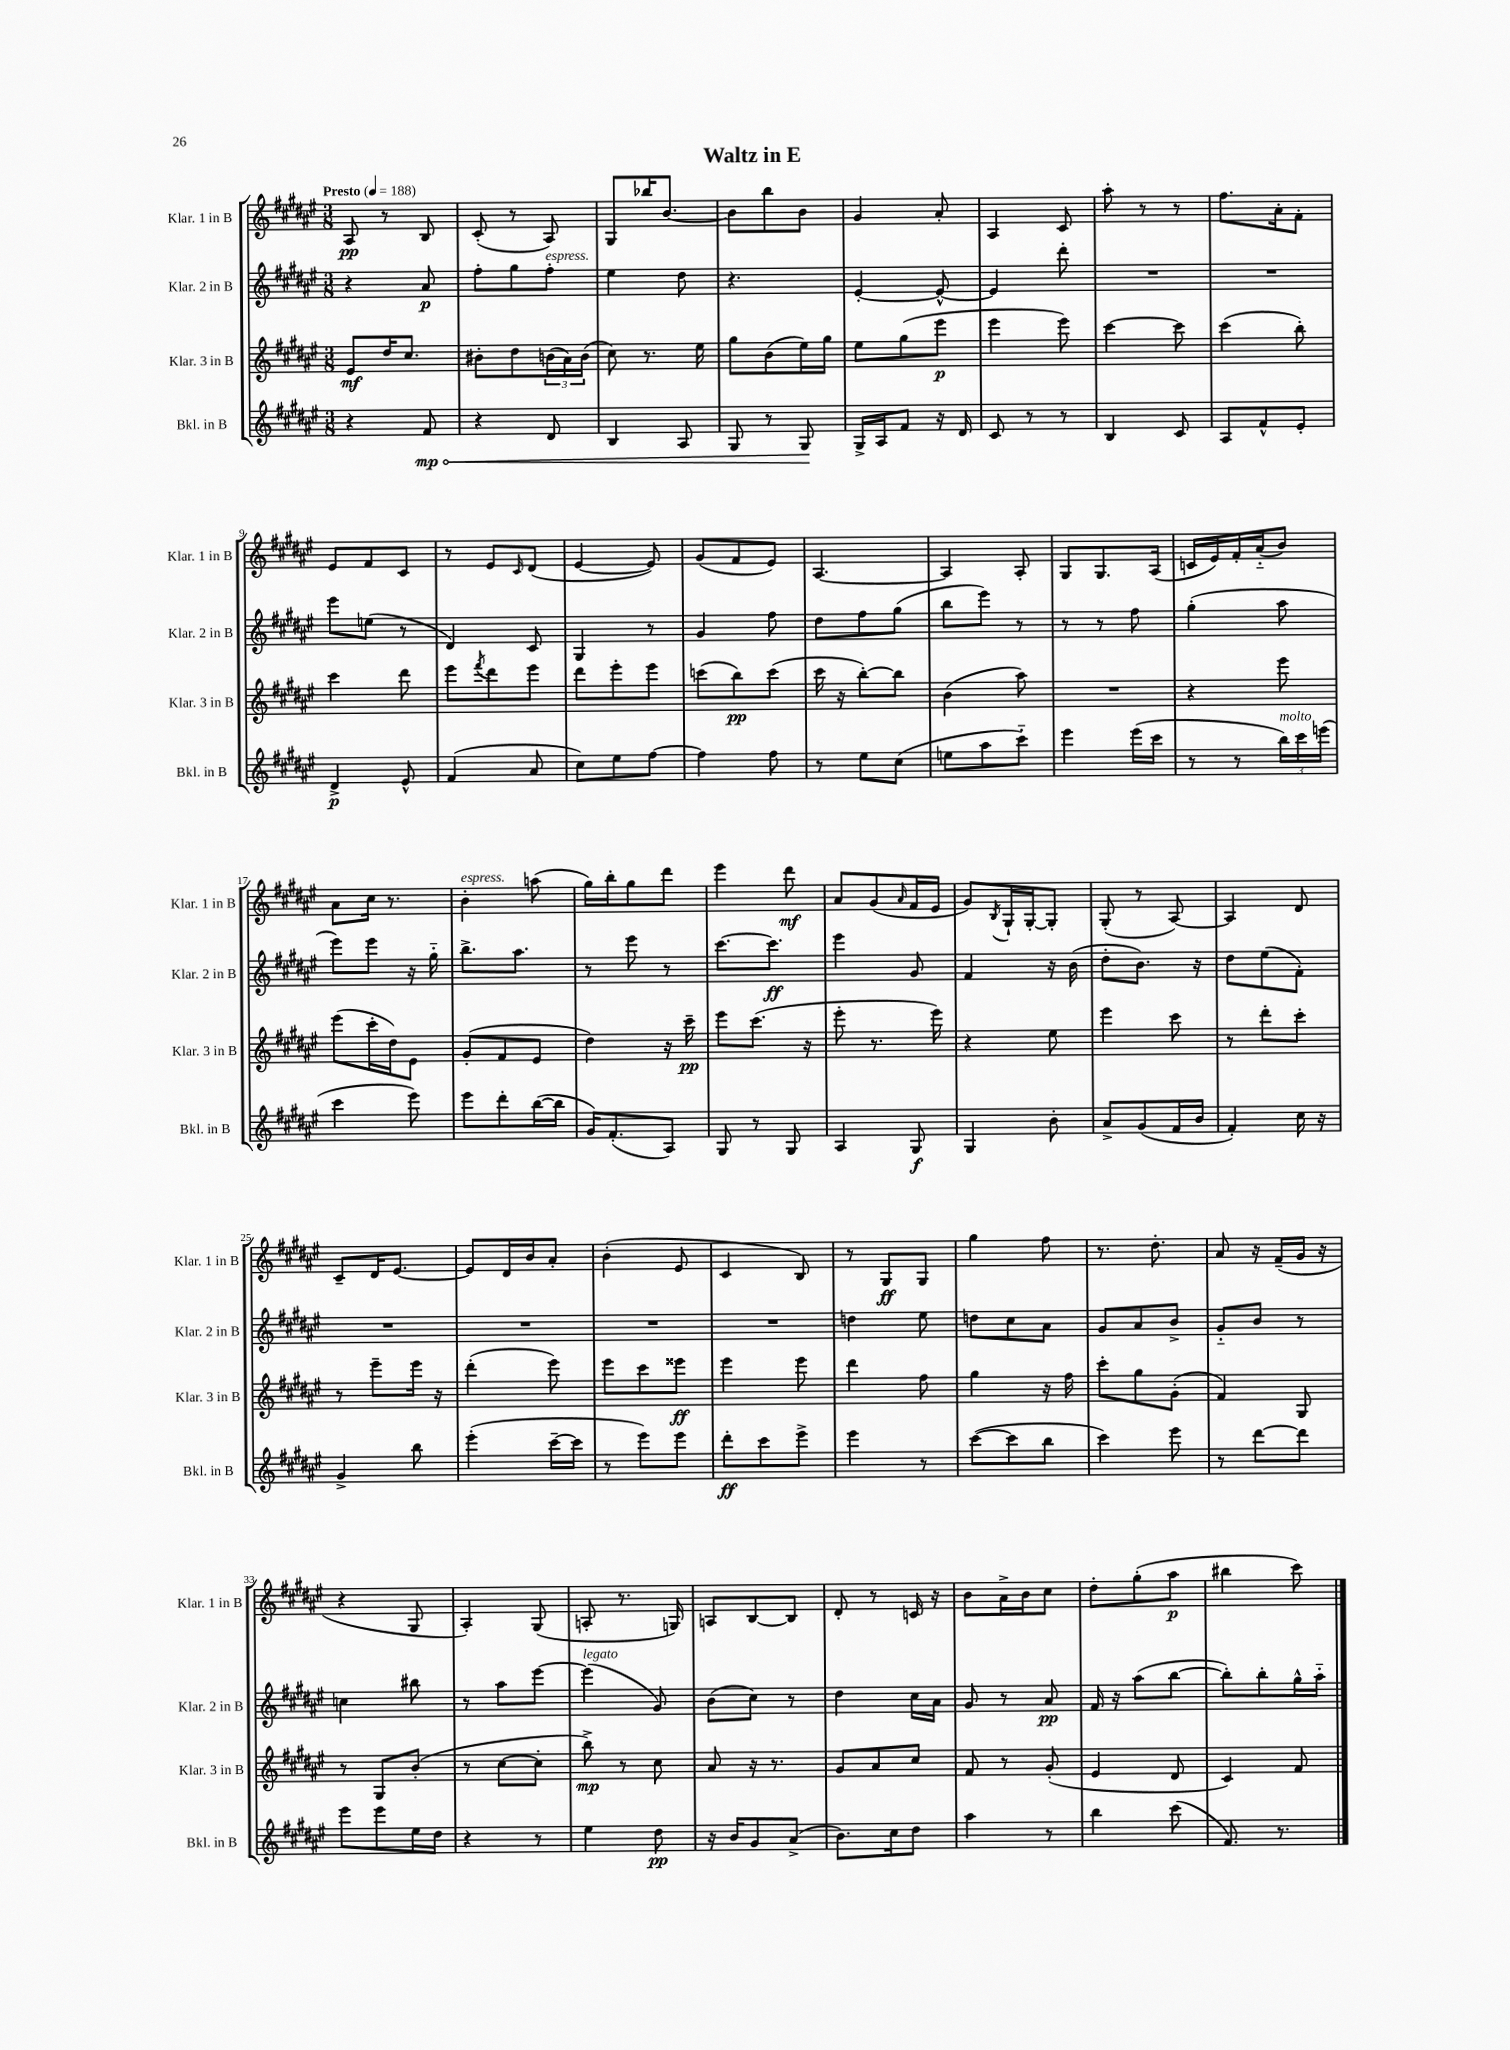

**kern	**kern	**kern	**kern
*staff4	*staff3	*staff2	*staff1
*clefG2	*clefG2	*clefG2	*clefG2
*k[f#c#g#d#a#e#]	*k[f#c#g#d#a#e#]	*k[f#c#g#d#a#e#]	*k[f#c#g#d#a#e#]
*M3/8	*M3/8	*M3/8	*M3/8
*MM188	*MM188	*MM188	*MM188
4r	8e#	4r	8A#
.	16dd#	.	8r
.	8.cc#	.	.
8f#	.	8a#	8B
=	=	=	=
4r	8b#'	8ff#'	(8c#'
.	8dd#	8gg#	8r
8d#	(24b	8ff#'	8A#)
.	24a#)	.	.
.	(24b	.	.
=	=	=	=
4B	8cc#)	4ee#	8G#
.	8.r	.	16bb-
.	.	.	[8.b
8A#	.	8dd#	.
.	16ee#	.	.
=	=	=	=
8G#	8gg#	4.r	8b]
8r	(8b	.	8bb
8G#	16ee#)	.	8b
.	16gg#	.	.
=	=	=	=
16G#^	8ee#	[4e#'	4g#
16A#	.	.	.
8f#	(8gg#	.	.
16r	8eee#	8e#^^_	8a#'
16d#	.	.	.
=	=	=	=
8c#	4eee#	4e#]	4A#
8r	.	.	.
8r	8eee#)	8ddd#'	8c#
=	=	=	=
4B	[4ccc#	4.r	8aa#'
.	.	.	8r
8c#	8ccc#]	.	8r
=	=	=	=
8A#	(4ccc#	4.r	8.ff#
8f#^^	.	.	.
.	.	.	16a#'
8e#'	8bb')	.	8f#'
=	=	=	=
4d#^	4ccc#	8eee#	8e#
.	.	(8ee	8f#
8e#^^	8ddd#	8r	8c#
=	=	=	=
(4f#	8eee#	4d#)	8r
.	8qfff#	.	.
.	8ddd#	.	8e#
.	.	.	16qqc#
8a#	8eee#	8c#	(8d#
=	=	=	=
8cc#)	8ddd#	4G#	[4e#
8ee#	8eee#'	.	.
[8ff#	8eee#	8r	8e#])
=	=	=	=
4ff#]	(8ccc	4g#	(8g#
.	8bb)	.	8f#
8ff#	(8ccc	8ff#	8e#)
=	=	=	=
8r	16ccc#	8dd#	[4.A#
.	16r	.	.
8ee#	[8bb')	8ff#	.
(8cc#	8bb]	(8gg#	.
=	=	=	=
8ee	(4b	8bb	4A#]
8aa#	.	8eee#)	.
8ccc#'~)	8aa#)	8r	8A#'
=	=	=	=
4eee#	4.r	8r	8G#
.	.	8r	8.G#
(16eee#	.	8ff#	.
16ccc#	.	.	(16A#
=	=	=	=
8r	4r	(4gg#'	16c
.	.	.	16e#)
8r	.	.	16f#'
.	.	.	(16a#'~
24bb)	8eee#	8aa#	8b)
24ccc#	.	.	.
(24eee	.	.	.
=	=	=	=
4ccc#	(8eee#	8eee#)	8a#
.	16ccc#'	8eee#	16cc#
.	16dd#)	.	8.r
8eee#)	8e#	16r	.
.	.	16gg#'~	.
=	=	=	=
8eee#	(8g#'	8.bb^	4b'
8ddd#'	8f#	.	.
.	.	8.aa#	.
([16bb	8e#	.	(8aa
16bb]	.	.	.
=	=	=	=
16g#)	4dd#)	8r	16gg#)
(8.f#'	.	.	16bb'
.	.	8eee#	8gg#
8A#)	16r	8r	8ddd#
.	16ccc#~	.	.
=	=	=	=
8G#	8eee#	[8.ccc#	4eee#
8r	(8.ccc#	.	.
.	.	8.ccc#]	.
8G#	.	.	8ddd#
.	16r	.	.
=	=	=	=
4A#	8eee#'	4eee#	8a#
.	8.r	.	(8g#
.	.	.	16qqa#
8G#	.	8g#	16f#
.	16eee#)	.	16e#
=	=	=	=
4G#	4r	4f#	8g#)
.	.	.	8qB
.	.	.	16G#`
.	.	.	[16G#'
8b'	8ee#	16r	8G#']
.	.	(16b	.
=	=	=	=
8a#^	4eee#	8dd#'	(8G#'
(8g#	.	8.b)	8r
16f#	8ccc#	.	[8A#)
16b	.	16r	.
=	=	=	=
4f#')	8r	8dd#	4A#]
.	8ddd#'	(8ee#	.
16cc#	8ccc#'	8f#')	8d#
16r	.	.	.
=	=	=	=
4g#^	8r	4.r	8c#~
.	8eee#~	.	16d#
.	.	.	[8.e#
8bb	16eee#	.	.
.	16r	.	.
=	=	=	=
(4eee#'	(4ddd#'	4.r	8e#]
.	.	.	16d#
.	.	.	16b
[16ccc#~	8eee#)	.	8a#'
16ccc#]	.	.	.
=	=	=	=
8r	8eee#	4.r	(4b'
8eee#)	8ccc#	.	.
8eee#	8eee##	.	8e#
=	=	=	=
8ddd#'	4eee#	4.r	4c#
8ccc#	.	.	.
8eee#^	8eee#	.	8B)
=	=	=	=
4eee#	4ddd#	4dd	8r
.	.	.	8G#
8r	8ff#	8ee#	8G#
=	=	=	=
([8ccc#	4gg#	8dd	4gg#
8ccc#]	.	8cc#	.
8bb	16r	8a#	8ff#
.	16ff#	.	.
=	=	=	=
4ccc#)	8ccc#'	8g#	8.r
.	8gg#	8a#	.
.	.	.	8.dd#'
8eee#	(8g#'	8b^	.
=	=	=	=
8r	4f#)	8g#'~	8a#
[8ddd#	.	8b	16r
.	.	.	(16f#~
8ddd#]	8G#	8r	16g#
.	.	.	16r
=	=	=	=
8eee#	8r	4cc	4r
8eee#	8G#	.	.
16ee#	(8b'	8bb#	8G#
16dd#	.	.	.
=	=	=	=
4r	8r	8r	4A#')
.	[8cc#	8aa#	.
8r	8cc#']	[8eee#	(8G#
=	=	=	=
4ee#	8bb^)	(4eee#]	8A'
.	8r	.	8.r
8dd#	8cc#	8g#)	.
.	.	.	16G)
=	=	=	=
16r	8a#	(8b	8A
16b	.	.	.
8g#	16r	8cc#)	[8B
.	8.r	.	.
(8a#^	.	8r	8B]
=	=	=	=
8.b)	8g#	4dd#	8d#'
.	8a#	.	8r
16cc#	.	.	.
8dd#	8cc#	16cc#	16c
.	.	16a#	16r
=	=	=	=
4aa#	8f#	8g#	8b
.	8r	8r	16a#^
.	.	.	16b
8r	(8g#'	8a#	8cc#
=	=	=	=
4bb	4e#	16f#	8dd#'
.	.	16r	.
.	.	(8aa#	(8gg#'
(8ccc#	8d#	[8bb	8aa#
=	=	=	=
8.f#)	4c#)	8bb'])	4bb#
.	.	8bb'	.
8.r	.	.	.
.	8f#	16gg#^^	8ccc#)
.	.	16aa#'~	.
==	==	==	==
*-	*-	*-	*-
